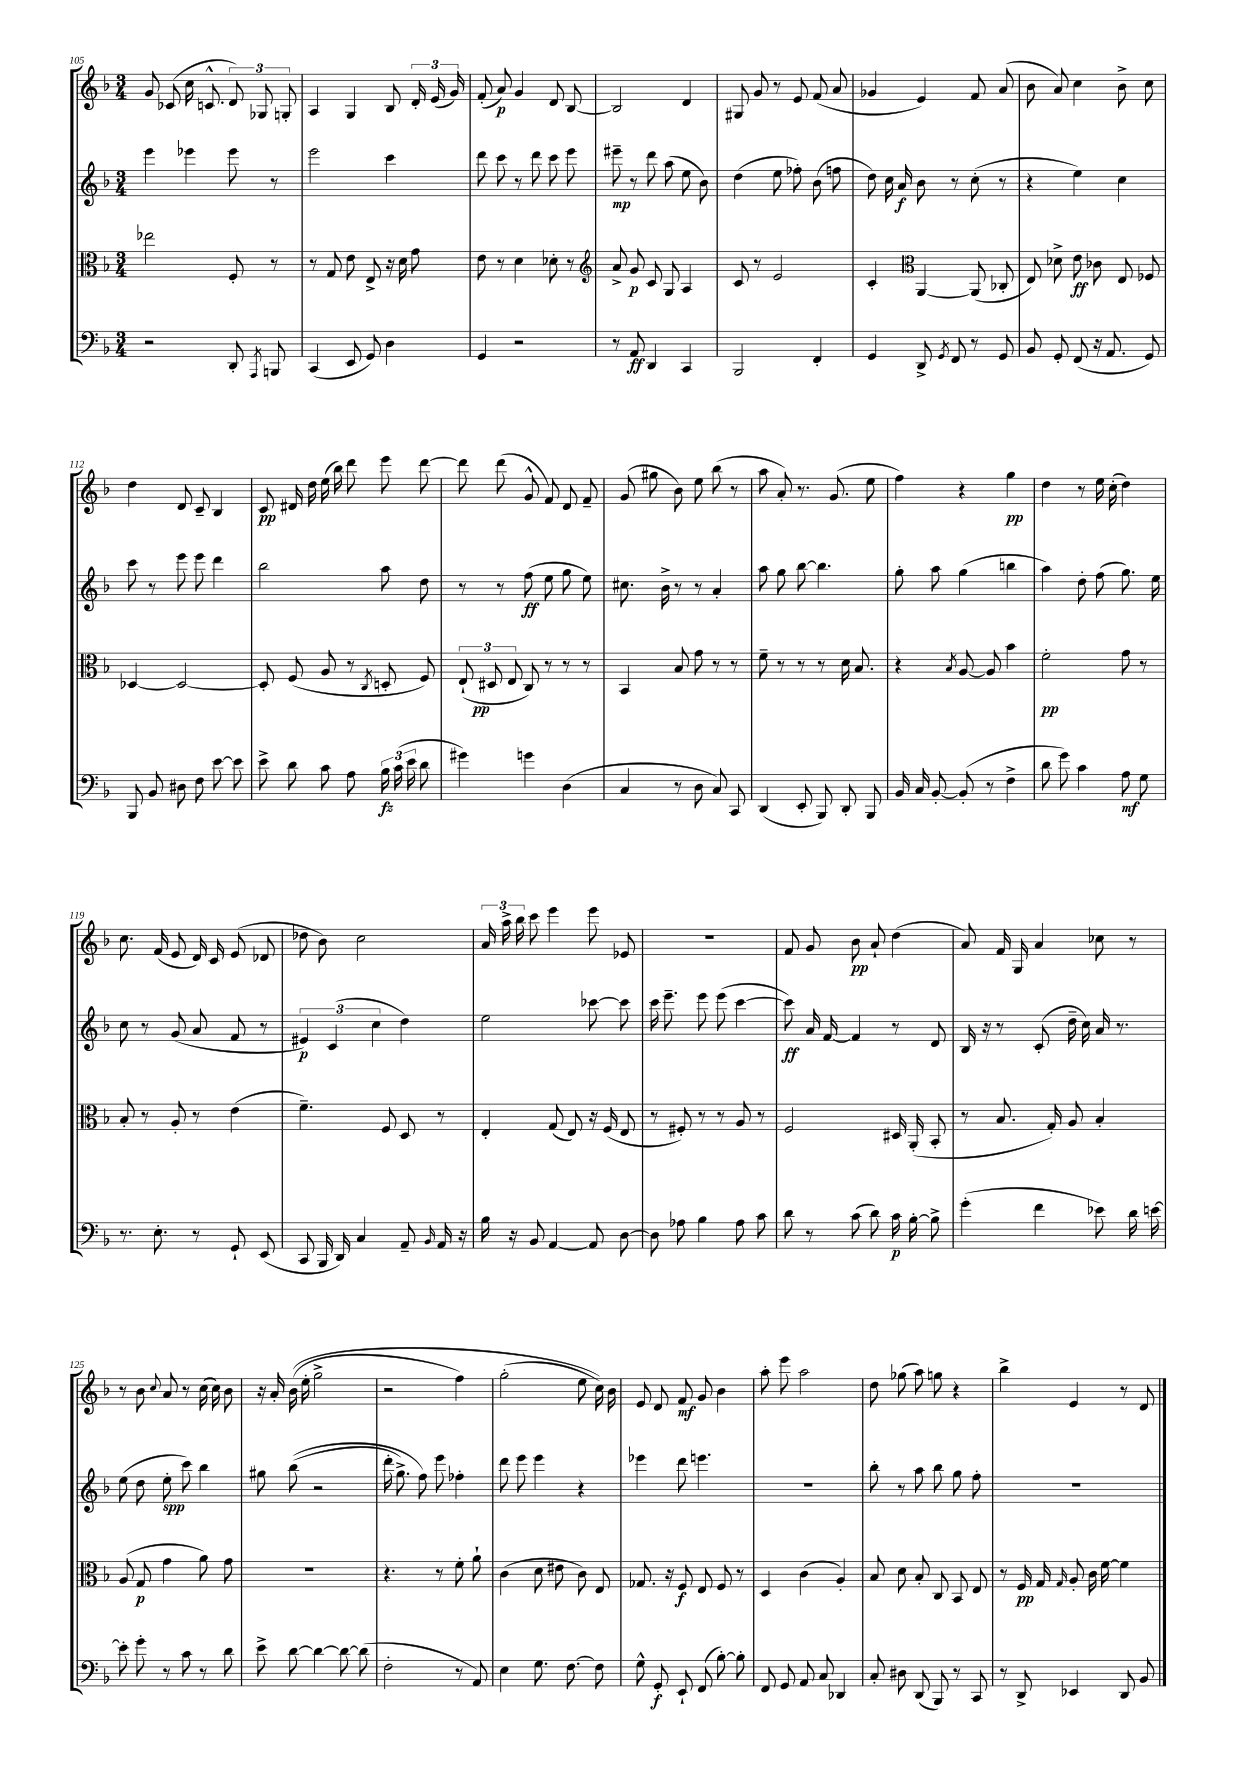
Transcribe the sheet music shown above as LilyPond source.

<<
\new StaffGroup <<
\new Staff = "s0" {
    \clef treble \key f \major \numericTimeSignature \time 3/4
    \autoBeamOff g'8 ces'8( c''16 c'8.-^ \tuplet 3/2 { d'8) ges8 g8-. } |
    a4 g4 bes8 \tuplet 3/2 { d'16-. e'16( g'16) } |
    f'8-.( a'8\p) g'4 d'8 bes8~ |
    bes2 d'4 |
    gis8 g'8 r8 e'8 f'8( a'8 |
    ges'4 e'4) f'8 a'8( |
    bes'8 a'8) c''4 bes'8-> c''8 |
    d''4 d'8 c'8-- bes4 |
    c'8\pp dis'16 d''16 e''16( bes''16) d'''8 e'''8 d'''8~ |
    d'''8 d'''8( g'8-^ f'8) d'8 f'8-- |
    g'8( gis''8 bes'8) e''8 bes''8( r8 |
    a''8 a'8-.) r8. g'8.( e''8 |
    f''4) r4 g''4\pp |
    d''4 r8 e''16 c''16-.( d''4) |
    c''8. f'16( e'8 d'16) c'16 e'8( des'8 |
    des''8 bes'8) c''2 |
    \tuplet 3/2 { a'16 a''16-> bes''16 } c'''8 e'''4 e'''8 ees'8 |
    r2. |
    f'8 g'8 bes'8\pp a'8-! d''4( |
    a'8) f'16 g16 a'4 ces''8 r8 |
    r8 bes'8 \appoggiatura { c''8 } a'8 r8 c''16( c''16) bes'8 |
    r16 a'16-. bes'16(\( e''16-. g''2-> |
    r2 f''4) |
    g''2-.( e''8 c''16)\) bes'16 |
    e'8 d'8 f'8\mf g'8 bes'4 |
    a''8-. e'''8 a''2 |
    d''8 ges''8( a''8) g''8 r4 |
    bes''4-> e'4 r8 d'8 \bar "|." |
}
\new Staff = "s1" {
    \clef treble \key f \major \numericTimeSignature \time 3/4
    \autoBeamOff e'''4 ees'''4 ees'''8 r8 |
    e'''2 c'''4 |
    d'''8 c'''8 r8 d'''8 c'''8 e'''8 |
    eis'''8--\mp r8 d'''8 a''8( e''8 bes'8) |
    d''4( e''8 fes''8-.) bes'8( f''8 |
    d''8) c''16 a'16\f bes'8 r8 c''8-.( r8 |
    r4 e''4) c''4 |
    c'''8 r8 e'''8 e'''8 d'''4 |
    bes''2 a''8 d''8 |
    r8 r8 f''8\ff( e''8 g''8 e''8) |
    cis''8. bes'16-> r8 r8 a'4-. |
    a''8 g''8 bes''8~ bes''4. |
    g''8-. a''8 g''4( b''4 |
    a''4) d''8-. f''8( g''8.) e''16 |
    c''8 r8 g'8( a'8 f'8 r8 |
    \tuplet 3/2 { eis'4\p) c'4( c''4 } d''4) |
    e''2 ces'''8~ ces'''8 |
    c'''16 e'''8.-- e'''8 e'''8( c'''4~ |
    c'''8\ff) a'16 f'16~ f'4 r8 d'8 |
    bes16 r16 r8 c'8-.( d''16-- c''16) a'16 r8. |
    e''8( d''8 e''8-.\spp c'''8) bes''4 |
    gis''8 bes''8(\( r2 |
    d'''16-. g''8.->) f''8\) e'''8 fes''4-. |
    d'''8 e'''8 e'''4 r4 |
    ees'''4 d'''8 e'''4. |
    R2. |
    bes''8-. r8 a''8 bes''8 g''8 f''8-. |
    R2. \bar "|." |
}
\new Staff = "s2" {
    \clef alto \key f \major \numericTimeSignature \time 3/4
    \autoBeamOff ees''2 f8-. r8 |
    r8 g8 e'8 e8-> r16 d'16 g'8 |
    e'8 r8 d'4 des'8-. r8 |
    \clef treble a'8-> g'8\p c'8 g8 a4 |
    c'8 r8 e'2 |
    c'4-. \clef alto a,4~ a,8( ces8-. |
    e8) des'8-> e'8\ff ces'8 e8 fes8 |
    des4~ des2~ |
    des8-. f8( a8 r8 \acciaccatura { c8 } d8-. f8) |
    \tuplet 3/2 { e8-!( dis8\pp e8 } c8) r8 r8 r8 |
    bes,4 bes8 g'8 r8 r8 |
    f'8-- r8 r8 r8 d'16 bes8. |
    r4 \acciaccatura { bes8 } a8~ a8 bes'4 |
    f'2-.\pp g'8 r8 |
    bes8-. r8 a8-. r8 e'4( |
    f'4.--) f8 d8 r8 |
    e4-. g8( e8) r16 f16( e8 |
    r8 fis8-.) r8 r8 a8 r8 |
    f2 dis16 a,16-.( bes,8-. |
    r8 bes8. g16-.) a8 bes4-. |
    a8( g8\p g'4 a'8) g'8 |
    R2. |
    r4. r8 f'8-. a'8-! |
    c'4( d'8 eis'8 c'8) e8 |
    ges8. r16 f8\f e8 f8 r8 |
    d4 c'4( a4-.) |
    bes8 d'8 bes8-. c8 bes,8 e8 |
    r8 f16\pp g16 \grace { g16 } a8-. c'16 f'16~ f'4 \bar "|." |
}
\new Staff = "s3" {
    \clef bass \key f \major \numericTimeSignature \time 3/4
    \autoBeamOff r2 d,8-. \acciaccatura { a,,8 } b,,8 |
    c,4( e,8 g,8) d4 |
    g,4 r2 |
    r8 a,8\ff d,4 c,4 |
    bes,,2 f,4-. |
    g,4 d,8-> \acciaccatura { g,8 } f,8 r8 g,8 |
    bes,8 g,8-. f,8( r16 a,8. g,8) |
    bes,,8 bes,8 dis8 f8 e'8~ e'8 |
    e'8-> d'8 c'8 a8 \tuplet 3/2 { bes16\fz c'16( e'16 } d'8 |
    gis'4) g'4 d4( |
    c4 r8 d8 c8) c,8 |
    d,4( e,8-. bes,,8) d,8-. bes,,8 |
    bes,16 c16 bes,8~-. bes,8-.( r8 f4-> |
    d'8 g'8) c'4 a8\mf g8 |
    r8. e8.-. r8 g,8-! e,8( |
    c,8 bes,,16 d,16) c4 a,8-- \grace { bes,16 } a,16 r16 |
    bes16 r16 bes,8 a,4~ a,8 d8~ |
    d8 aes8 bes4 aes8 c'8 |
    d'8 r8 c'8( d'8) c'16\p bes16~-. bes8-> |
    g'4-.( f'4 ees'8) d'16 e'16~ |
    e'8-. g'8-. r8 c'8 r8 d'8 |
    e'8-> d'8~ d'4~ d'8~ d'8( |
    f2-. r8 a,8) |
    e4 g8. f8.~ f8 |
    g8-^ g,8-.\f e,8-! f,8( bes8~-.) bes8-. |
    f,8 g,8 a,8 c8 des,4 |
    c8-. dis8 d,8( bes,,8) r8 c,8 |
    r8 d,8-> ees,4 d,8 bes,8 \bar "|." |
}
>>
>>
\layout { \context { \Score currentBarNumber = #105 } }
